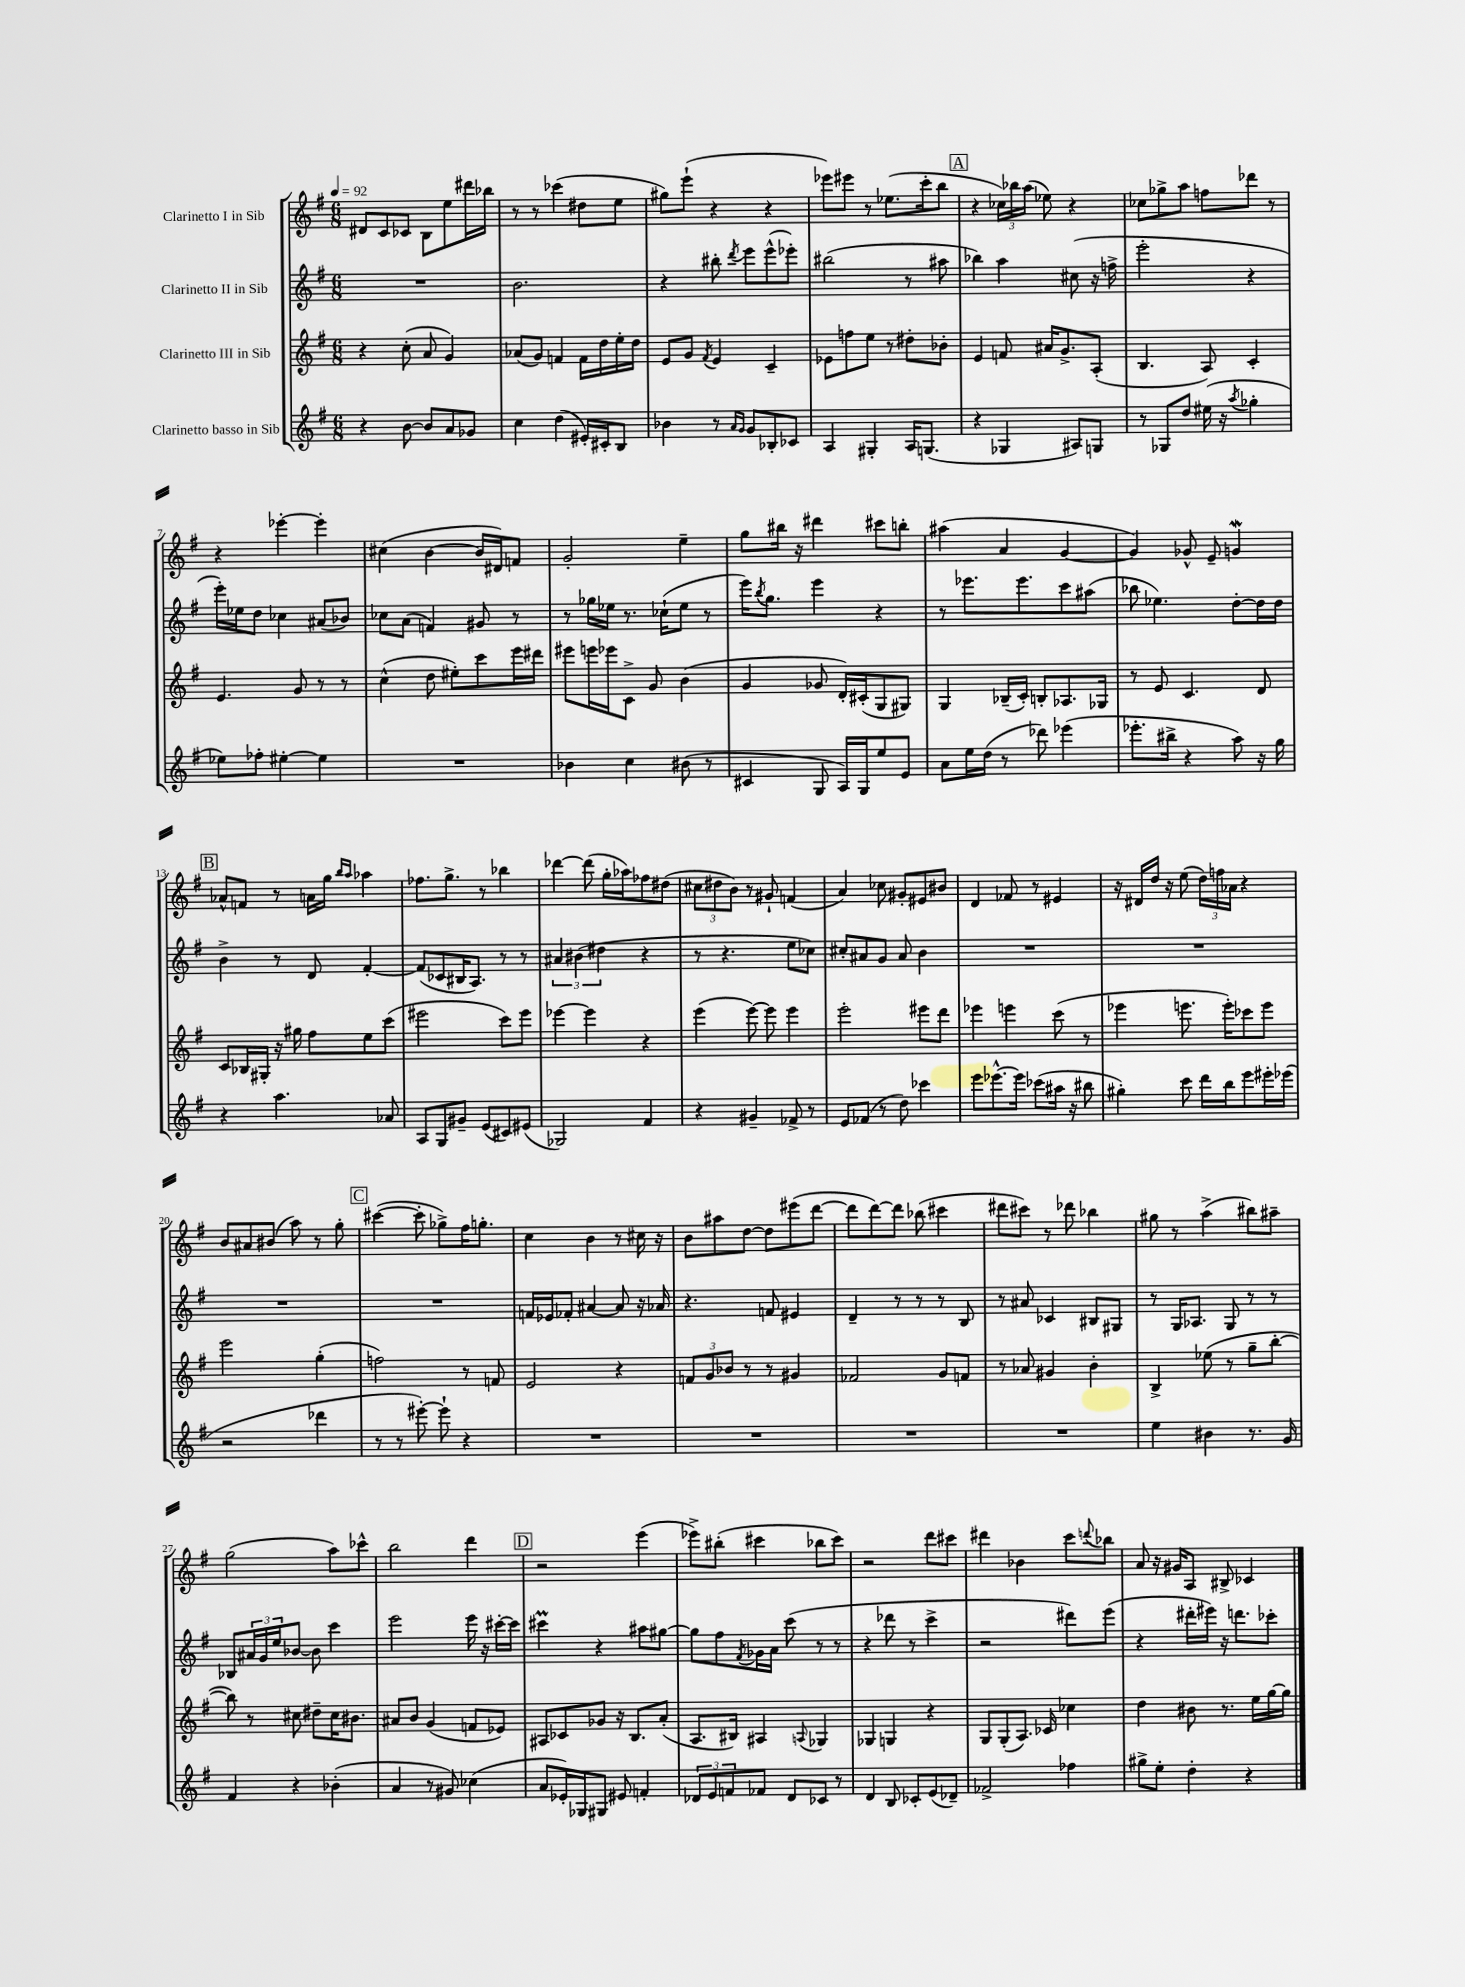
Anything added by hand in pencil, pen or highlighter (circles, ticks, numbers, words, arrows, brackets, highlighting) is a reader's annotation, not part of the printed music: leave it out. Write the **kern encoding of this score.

**kern	**kern	**kern	**kern
*staff4	*staff3	*staff2	*staff1
*clefG2	*clefG2	*clefG2	*clefG2
*k[f#]	*k[f#]	*k[f#]	*k[f#]
*M6/8	*M6/8	*M6/8	*M6/8
*MM92	*MM92	*MM92	*MM92
4r	4r	2.r	8d#
.	.	.	8c
[8b	(8cc'	.	8c-
8b]	8a	.	8B
8a	4g)	.	8ee
8g-	.	.	16ddd#
.	.	.	16bb-
=	=	=	=
4cc	(8a-	2.b	8r
.	8g)	.	8r
(4dd	4f	.	(4ccc-
16e#')	16f	.	8dd#
16c#'	16dd	.	.
8B	16ee'	.	8ee
.	16dd	.	.
=	=	=	=
4b-	8e	4r	8gg#)
.	8g	.	(8eee`
.	8qf#	.	.
8r	4e	8bb#'	4r
16qqa	.	.	.
16qqg	.	8qddd	.
8g	.	8eee	.
8B-'	4c~	(8eee^^	4r
8c-	.	8eee-')	.
=	=	=	=
4A	8e-	(2bb#	8eee-)
.	8ff	.	8eee#
4G#'	8ee	.	8r
.	8r	.	(8.ee-
16A	8dd#'	8r	.
(8.G	.	.	16ccc'
.	8b-'	8aa#	8bb
=	=	=	=
4r	4e	4bb-)	4r
4G-	8f	4aa	24cc-)
.	.	.	24bb-
.	.	.	(24aa
.	16a#	.	8ee-)
.	8.g^	.	.
8A#)	.	(8cc#	4r
8G	(8A'	16r	.
.	.	16ff^	.
=	=	=	=
8r	4.B	2eee'	8cc-
8G-	.	.	8gg-^
8dd	.	.	8aa
(16ee#	8A)	.	8ff
16r	.	.	.
8qaa	.	.	.
4gg-'	4c'	4r	8ddd-
.	.	.	8r
=	=	=	=
8ee-)	4.e	16eee')	4r
.	.	16ee-	.
8ff-'	.	8dd	.
[4ee#'	.	4cc-	[4eee-'
.	8g	.	.
4ee#]	8r	(8a#	4eee-']
.	8r	8b-)	.
=	=	=	=
2.r	(4cc^^	8cc-	(4cc#
.	.	(8a	.
.	8dd	4f)	[4b
.	8ee#')	.	.
.	8ccc	8g#	16b]
.	.	.	16d#)
.	16eee	8r	8f
.	16ddd#	.	.
=	=	=	=
4b-	8eee#	8r	2g'
.	16eee	16gg-	.
.	16eee-	16ee-	.
4cc	8c^	8.r	.
.	8g	.	.
.	.	(16cc-`	.
(8b#	(4b	8ee-	4ee~
8r	.	8r	.
=	=	=	=
4c#	4g	16eee)	8gg
.	.	8qbb	.
.	.	8.gg	.
.	.	.	16bb#
.	.	.	16r
8G	8g-	4eee	4ddd#
16A)	16d')	.	.
16G	(16c#'	.	.
8ee	8G	4r	8ccc#
8e	8G#)	.	8bb'
=	=	=	=
8a	4G	8r	(4aa#
16ee	.	8.eee-	.
(16dd	.	.	.
8r	(16B-~	.	4a
.	16c')	8.eee-	.
8ddd-)	8B'	.	.
(4eee-	8.A-	8ccc	[4g
.	.	(8aa#	.
.	16G-	.	.
=	=	=	=
8.eee-'	8r	8bb-	4g])
.	8e	4.ee-)	.
16bb#^	.	.	.
4r	4.c	.	8g-^^
.	.	.	8e~
8aa)	.	[8dd'	4g
16r	8d	16dd]	.
16gg	.	16dd	.
=	=	=	=
4r	8c	4b^	8a-^^
.	16B-	.	8f
.	16G#'	.	.
4.aa	16r	8r	8r
.	16gg#	.	.
.	8ff#	8d	16a
.	.	.	16gg
.	.	.	16qqbb
.	.	.	16qqaa
.	8ee	[4f#'	4aa-
8a-	(8ccc	.	.
=	=	=	=
8A	2eee#	(8f#]	8.ff-
8G	.	8c-	.
.	.	.	8.gg^
8g#~	.	16B#	.
.	.	8.A)	.
(8e	.	.	8r
8c#)	8ccc)	8r	4bb-
(8e#	8eee#	8r	.
=	=	=	=
2G-)	[4eee-	6a#	[4ddd-
.	.	(6b#	.
.	4eee-]	.	(8ddd-]
.	.	6dd#	.
.	.	.	16gg'
.	.	.	16aa-)
4f#	4r	4r	8ff-
.	.	.	(8dd#
=	=	=	=
4r	(4eee	8r	12cc#
.	.	.	12dd#
.	.	4.r	.
.	.	.	12b)
4g#~	[8eee)	.	8r
.	8eee]	.	8g#`
8f-^	4eee	8ee	(4f
8r	.	8cc-)	.
=	=	=	=
8e	2eee'	8cc#'	4a)
(8f-	.	8a#	.
8r	.	8g	8cc-
8dd)	.	8a#	8g#'
4ccc-	8eee#	4b	8e#
.	8ddd	.	8b#
=	=	=	=
8eee	4eee-	2.r	4d
[8.eee-^^	.	.	.
.	4eee	.	8f-
16eee-]	.	.	.
(8ccc-	.	.	8r
16aa#	(8ccc	.	4e#
16r	.	.	.
8bb#	8r	.	.
=	=	=	=
4gg#')	4eee-	2.r	16r
.	.	.	16d#
.	.	.	16dd
.	.	.	16r
8ccc	8.eee	.	(8ee
16ddd	.	.	24dd)
.	.	.	24ff
16bb	16eee')	.	.
.	.	.	24a-
8eee	8ccc-	.	4r
16eee#'	8eee	.	.
(16eee-	.	.	.
=	=	=	=
2r	2eee	2.r	8b
.	.	.	8a#
.	.	.	(8b#
.	.	.	8aa)
4ddd-	(4gg'	.	8r
.	.	.	8gg'
=	=	=	=
8r	2ff)	2.r	([4ccc#
8r	.	.	.
[8eee#')	.	.	8ccc#']
8eee#`]	.	.	8gg-^)
4r	8r	.	16ff#
.	.	.	8.gg'
.	8f	.	.
=	=	=	=
2.r	2e	16f	4cc
.	.	16e-	.
.	.	8f-'	.
.	.	[4a#	4b
.	4r	8a#]	8r
.	.	16r	16cc#
.	.	16a-	16r
=	=	=	=
2.r	12f	4.r	8b
.	12g	.	.
.	.	.	8aa#
.	12b-	.	.
.	8r	.	[8dd
.	8r	8f	8dd]
.	4g#	4e#	(8eee#
.	.	.	[8ddd
=	=	=	=
2.r	2f-	4d~	8ddd]
.	.	.	[8ddd)
.	.	8r	8ddd]
.	.	8r	(8bb-
.	8g	8r	4ccc#
.	8f	8B	.
=	=	=	=
2.r	8r	8r	8ddd#
.	8a-	8a#	8ccc#)
.	4g#	4c-	8r
.	.	.	8ddd-
.	4b'	8B#	4bb-
.	.	8G#	.
=	=	=	=
4ee	4B^	8r	8gg#
.	.	16G	8r
.	.	8.A-	.
4b#	(8ee-	.	(4aa^
.	8r	8G	.
8.r	8gg~	8r	8bb#)
.	[8bb'	8r	8aa#~
16g	.	.	.
=	=	=	=
4f#	8bb])	8B-	(2gg
.	8r	24a#	.
.	.	24g	.
.	.	24ee	.
4r	8cc#	[8b-	.
.	8dd#~	8b-]	.
(4b-'	16cc#	4ccc	8aa)
.	8.b#	.	.
.	.	.	8ccc-^^
=	=	=	=
4a	8a#	2eee	2bb
.	8b	.	.
8r	(4g	.	.
8g#)	.	.	.
(4cc-	8f	16eee	4ddd
.	.	16r	.
.	8e-)	[16ccc#'	.
.	.	16ccc#]	.
=	=	=	=
8a	8A#	4ccc#	2r
16e-')	8c-	.	.
16G-	.	.	.
8G#	8g-	4r	.
8e#	16r	.	.
.	8.B	.	.
4f'	.	8aa#	(4eee
.	(8a'	[8gg#	.
=	=	=	=
12d-	8.A	8gg#]	8eee-^)
12e	.	.	.
.	.	8ff#	(8bb#'
12f	.	.	.
.	16B#)	.	.
.	.	8qf#	.
8f-	4A#	16g-	4ccc#
.	.	16a	.
8d-	.	(8ccc	.
.	8qqA	.	.
8c-	4G-	8r	8bb-
8r	.	8r	8ccc#)
=	=	=	=
4d	4G-	4r	2r
8B	4G	8ddd-	.
8c-'	.	8r	.
(8e	4r	4ccc^	8ddd
8d-~)	.	.	8ccc#
=	=	=	=
2f-^	8G	2r	4ddd#
.	(8G'	.	.
.	8.A)	.	4b-
.	16c-	.	.
4ff-	4cc-	8ddd#)	8ccc
.	.	.	8qqddd
.	.	(8eee	8bb-
=	=	=	=
8gg#^	4dd	4r	8a
8ee'	.	.	16r
.	.	.	16g#
4dd'	8b#	16ddd#'	8A
.	.	16eee#)	.
.	8.r	16r	8B#^
.	.	8.ddd	.
4r	.	.	4c-
.	16ee	.	.
.	[16gg	8ccc-'	.
.	16gg]	.	.
==	==	==	==
*-	*-	*-	*-
